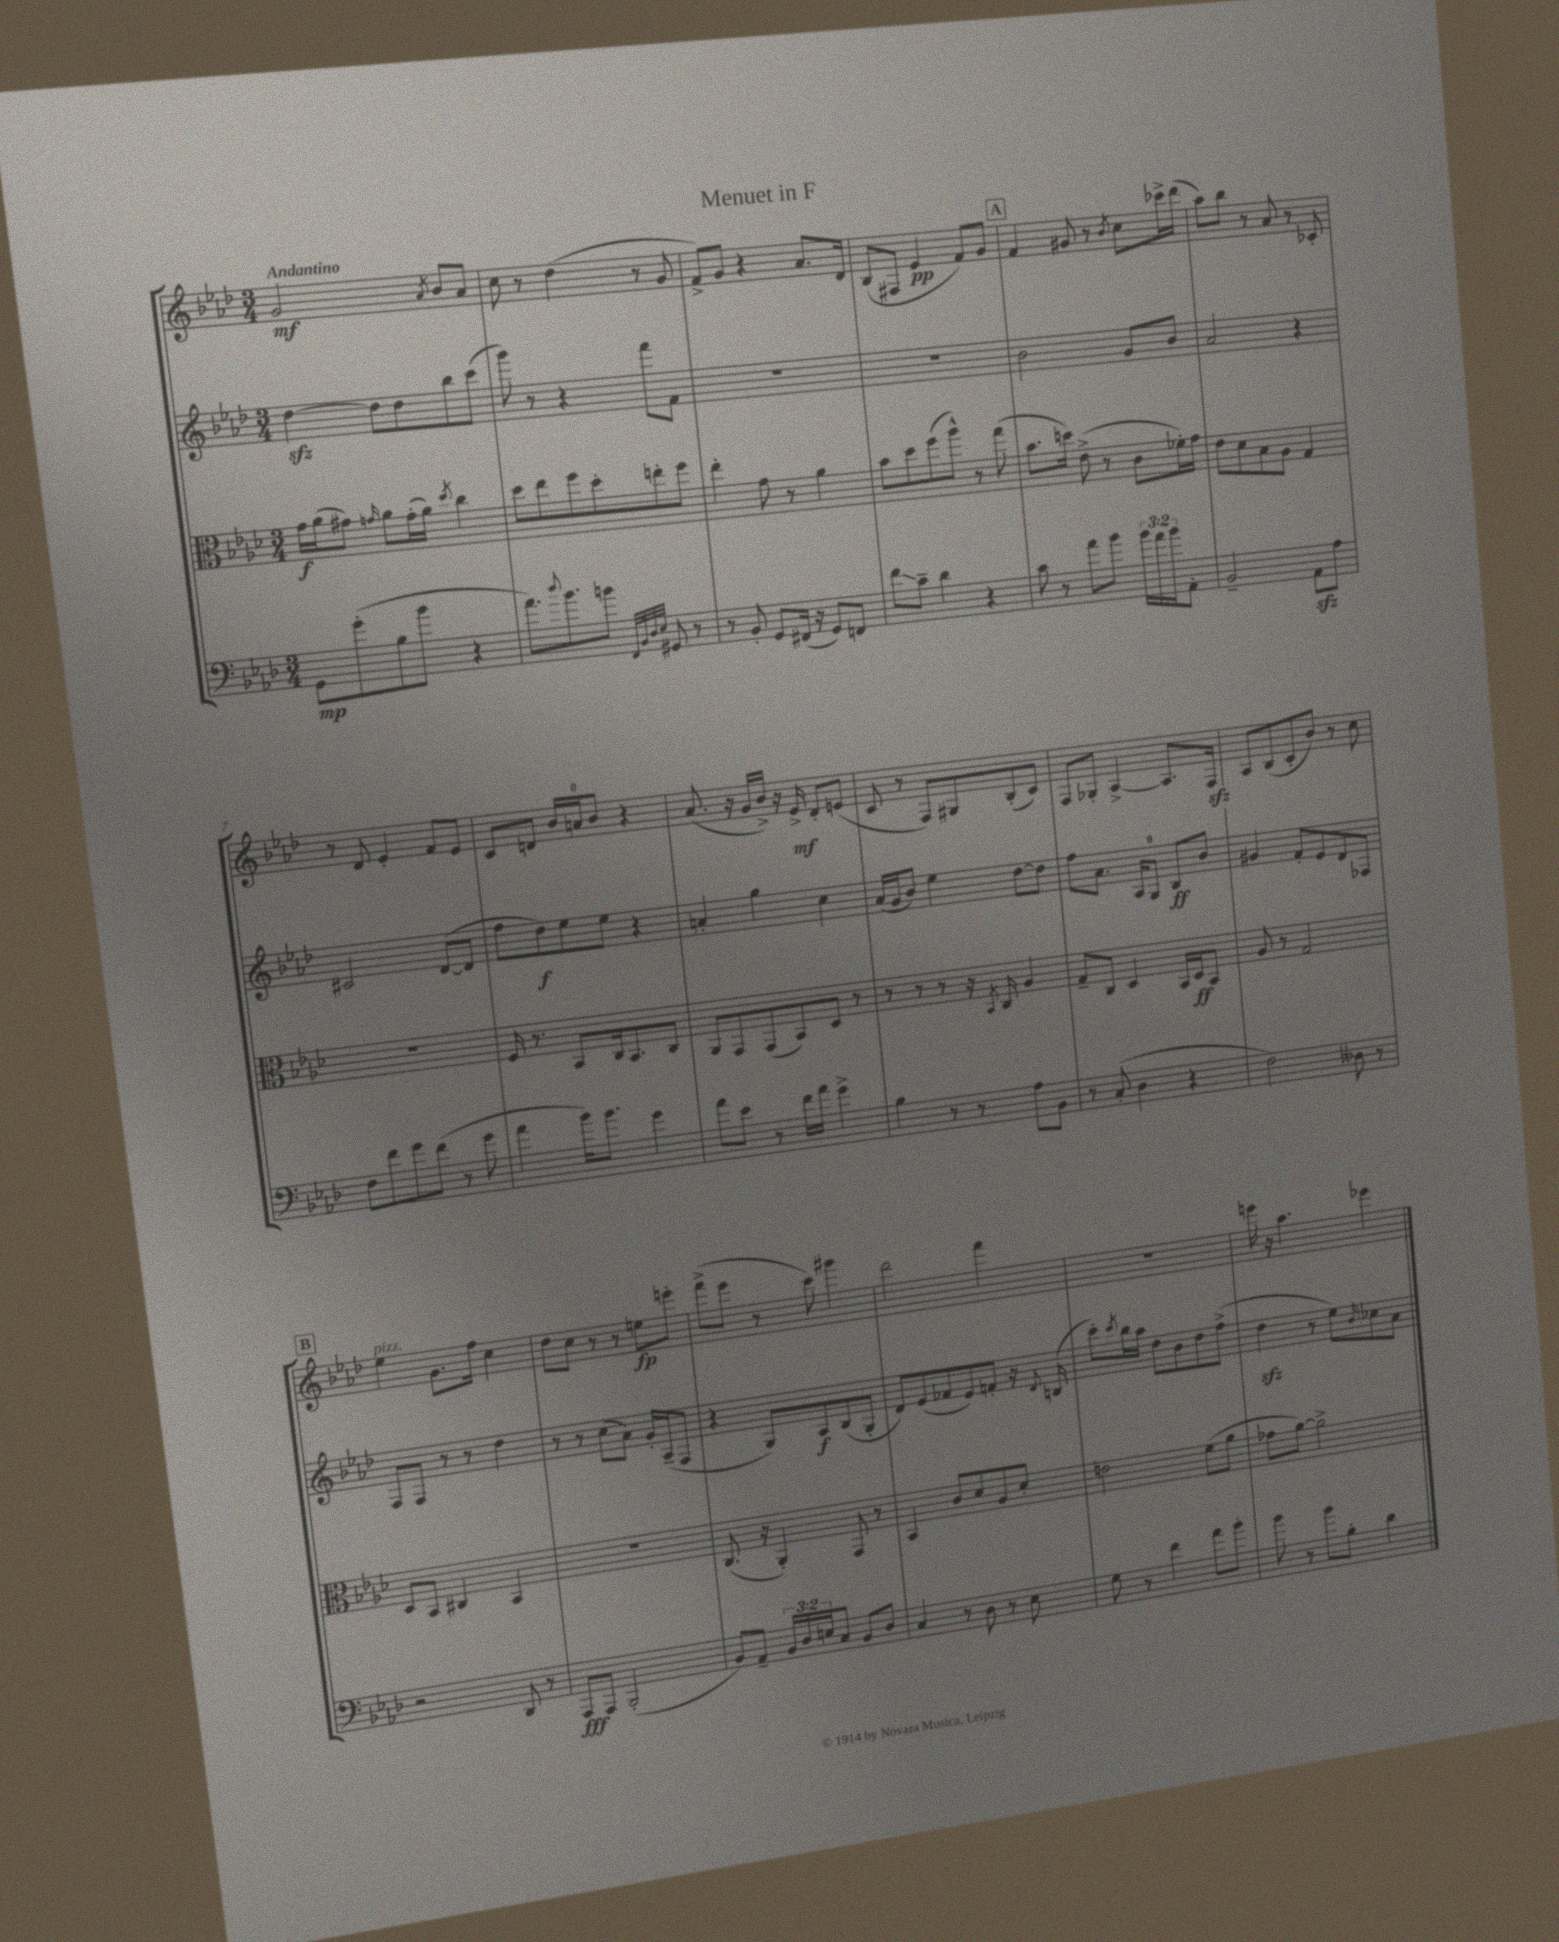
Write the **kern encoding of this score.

**kern	**kern	**kern	**kern
*staff4	*staff3	*staff2	*staff1
*clefF4	*clefC3	*clefG2	*clefG2
*k[b-e-a-d-]	*k[b-e-a-d-]	*k[b-e-a-d-]	*k[b-e-a-d-]
*M3/4	*M3/4	*M3/4	*M3/4
8GG	16g	[4dd-	2g
.	(16a-	.	.
(8g'	8g#)	.	.
.	16qqg	.	.
8B-	8a-	8dd-]	.
8b-	(16g'	8dd-	.
.	16a-)	.	.
.	8qdd-	.	8qa-
4r	4cc	8bb-	8b-
.	.	(8ccc	8a-
=	=	=	=
8.a-)	8dd-	8ggg)	8cc
.	8ee-	8r	8r
8qqdd-	.	.	.
8.b-	.	.	.
.	8ff	4r	(4dd-
8b	8dd-'	.	.
32qqFF	.	.	.
32qqBB-	.	.	.
32qqD-	.	.	.
32qqE-	.	.	.
8GG#	8ee'	8fff	8r
8r	8ff	8f	8g
=	=	=	=
8r	4ee-'	2.r	8f^)
8BB-'	.	.	8g
8GG	8g	.	4r
(16FF#	8r	.	.
16r	.	.	.
8GG)	4a-	.	8.a-
8FF	.	.	.
.	.	.	16d-
=	=	=	=
8f	8b-	2.r	(8B-
8c~	8dd-	.	8F#
4d-	(8ff	.	4e-
.	8aa-^^)	.	.
4r	8r	.	8f)
.	(8gg	.	8g
=	=	=	=
8c	8.b-	2b-	4f
8r	.	.	.
.	16dd)	.	.
8a-	(8e-^	.	8g#
8b-	8r	.	8r
.	.	.	8qb-
24b-	8c	8g	8cc
24a-	.	.	.
24b-	.	.	.
8AA-'	16f-')	8b-	16ccc-^
.	16g	.	(16ddd-
=	=	=	=
2BB-~	8e-	2a-	8aa-)
.	8d-	.	8bb-
.	8B-	.	8r
.	8A-	.	8a-
8AA-	4G	4r	8r
8A-	.	.	8c-'
=	=	=	=
8F	2.r	2c#	8r
8f	.	.	8d-
8g	.	.	4e-'
(8f	.	.	.
8r	.	([8d-	8f
8g	.	8d-]	8e-
=	=	=	=
4a-	16F	8ff	8c
.	8.r	.	.
.	.	8dd-)	8d
16b-)	8BB-	8ee-	16b-
8.b-	.	.	16a
.	16C	8ee-	8b-
.	8.BB-	.	.
4g	.	4r	4r
.	8C	.	.
=	=	=	=
8a-	8AA-	4a'	(8.a-
8e-	8GG	.	.
.	.	.	16r
8r	(8GG	4gg	16g
.	.	.	16b-^)
16f	8BB-)	.	16r
16a-	.	.	16e-^
4g^	8D-	4cc	8d-'
.	8r	.	(8e
=	=	=	=
4B-	8r	(16a-	8c
.	.	16g	.
.	8r	8b-)	8r
8r	8r	4ee-	8F)
8r	16r	.	8G#
.	8qBB-	.	.
.	16C	.	.
8A-	4A-	[8dd-	(8B-'
8BB-	.	8dd-]	8c)
=	=	=	=
8r	8G~	8ff	8F
(8C'	8C	8.a-	8G-'
4D-	4D-	.	[4A-^
.	.	16A-	.
.	.	8G	.
4r	16BB-	8B-	8.A-]
.	16D-	.	.
.	8BB-	8b-	.
.	.	.	16F
=	=	=	=
2F)	8A-	4g#	8A-
.	8r	.	(8B-
.	2G	8f'	8c'
.	.	8e-	8b-)
8D--	.	8d-	8r
8r	.	8F-	8cc
=	=	=	=
2r	8D-	8F	4ee-
.	8BB-	8F	.
.	4C#	8r	8.g
.	.	8r	.
.	.	.	16ff
8DD-	4BB-	4dd-	4cc
8r	.	.	.
=	=	=	=
8AAA-	2.r	8r	8dd-
8AAA-	.	8r	8cc
(2BBB-'	.	(8cc	8r
.	.	8a-)	8r
.	.	16g'	8ee
.	.	(16A-~	.
.	.	8F	8eee'
=	=	=	=
8BB-)	(8.C	4r	(8fff^
8AA-~	.	.	8eee-
.	16r	.	.
24BB-	4AA-')	8G)	8r
24D-	.	.	.
24E	.	.	.
8C	.	8A-	8ccc)
8BB-	8GG	(8B-	4ggg#
8D-	8r	8G'	.
=	=	=	=
4C	4BB-	8d-)	2ddd-
.	.	(8e-	.
8r	8c	8f-	.
8D-	8d-	8e-)	.
8r	8A-	8f'	4fff
8E-	8d-'	16r	.
.	.	8qqd-	.
.	.	(16B	.
=	=	=	=
8G	2e	8ccc')	2.r
.	.	8qccc	.
8r	.	16bb-	.
.	.	16aa-	.
4f	.	8dd-	.
.	.	8b-	.
8a-	(8f	8dd-	.
8b-'	8a-	(8ff^	.
=	=	=	=
8b-	8g-	4dd-	16eee
.	.	.	16r
8r	[8a-)	.	4.aa-
8b-	2a-^]	8r	.
8B-'	.	8ee-)	.
.	.	16qqb-	.
4d-	.	8cc-	4eee-
.	.	8a-	.
==	==	==	==
*-	*-	*-	*-
